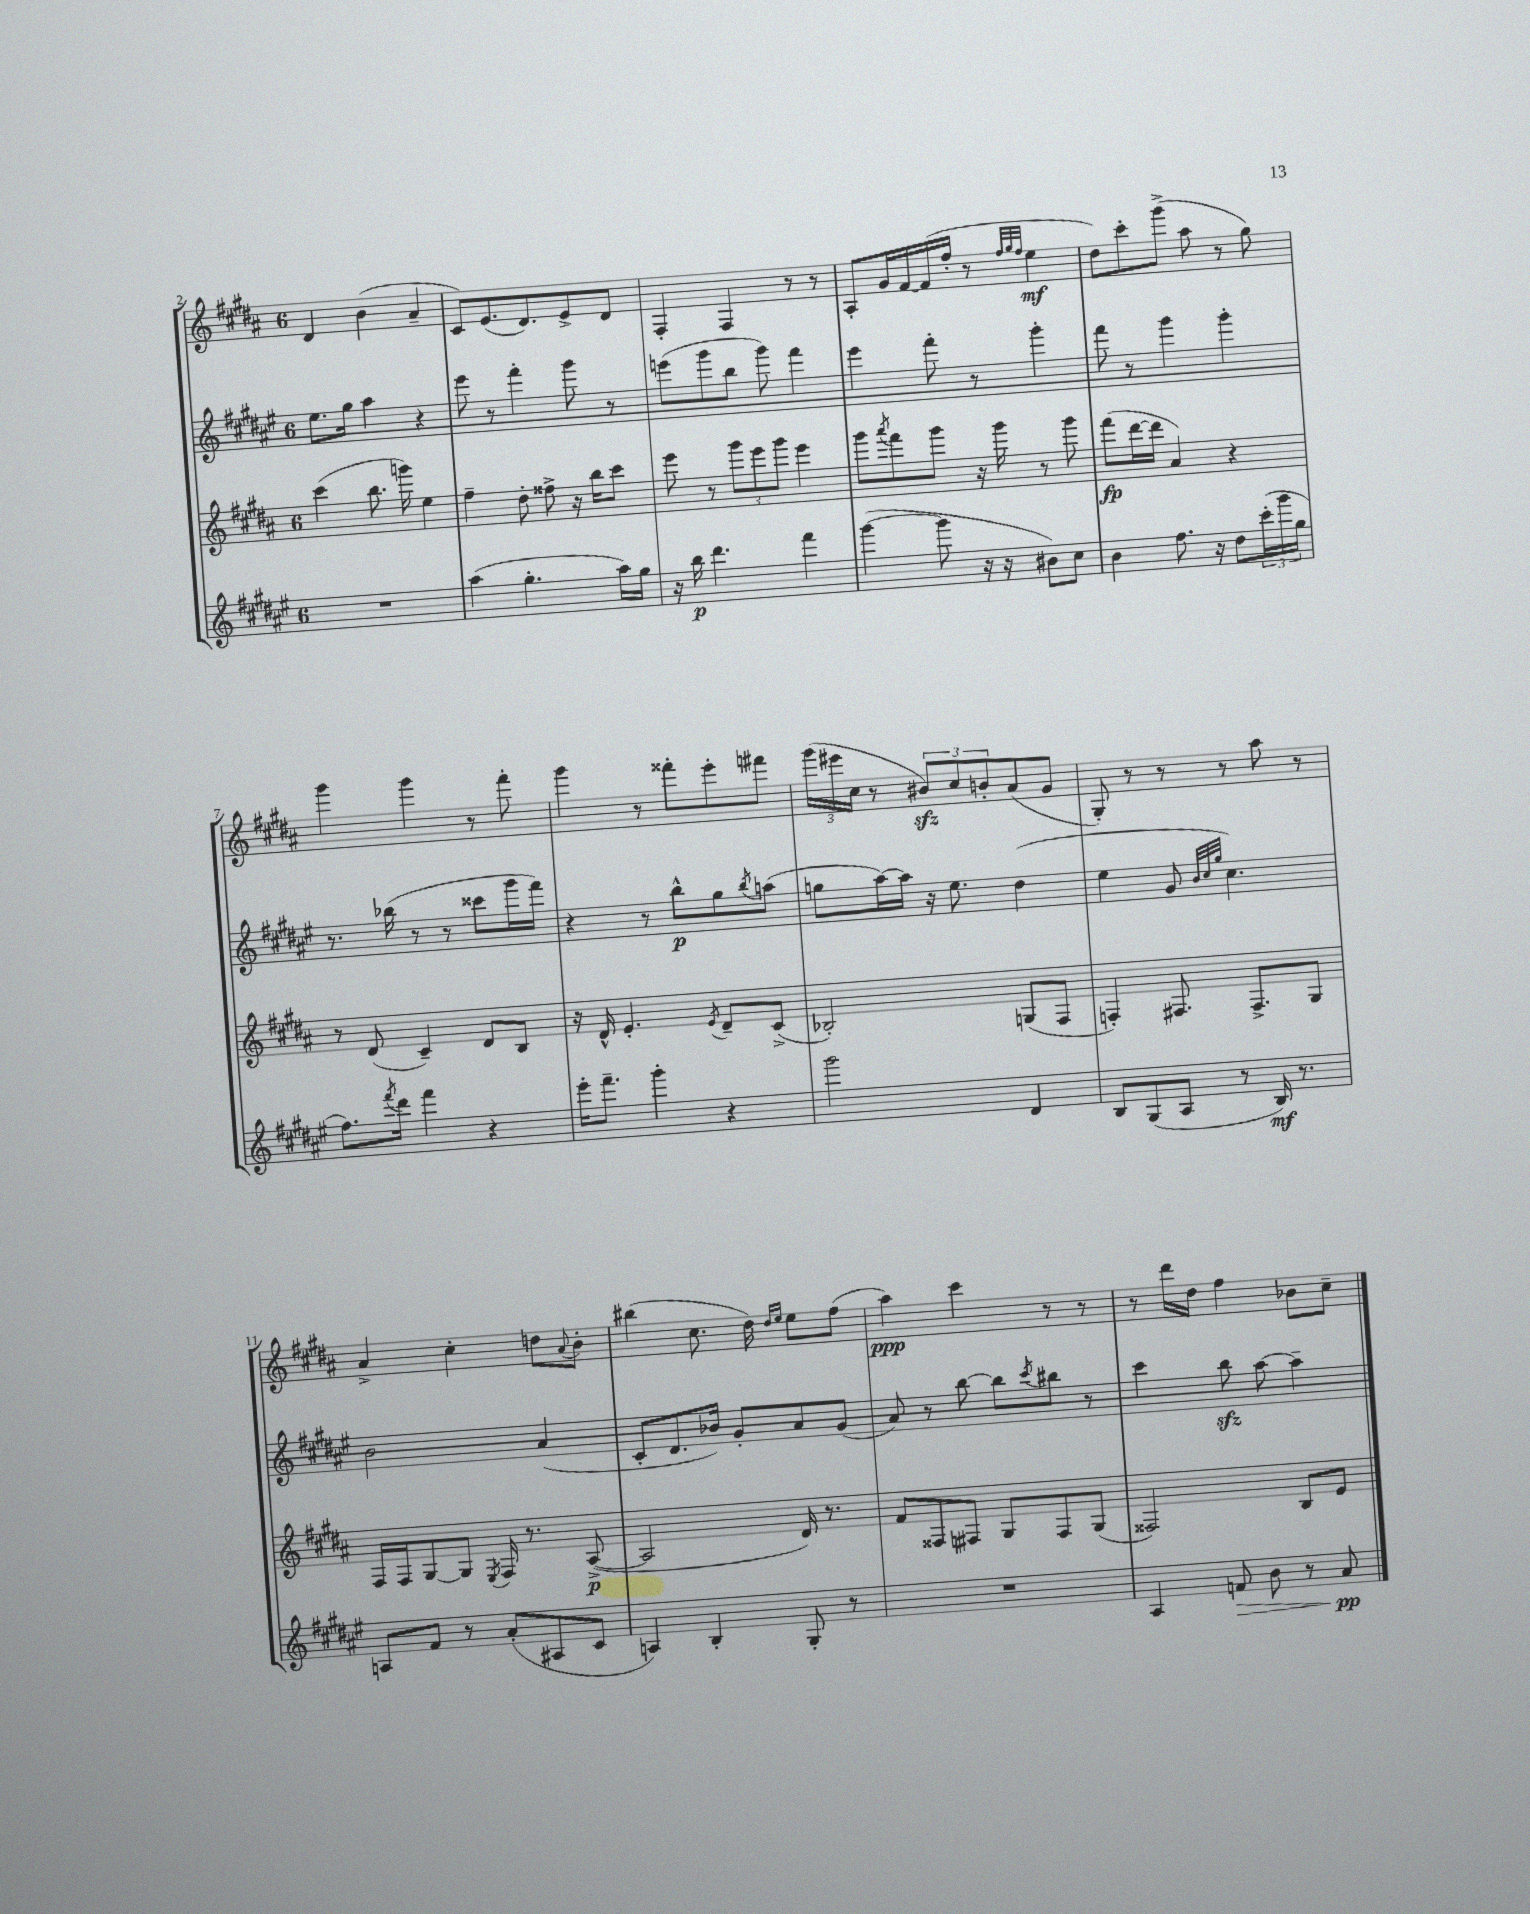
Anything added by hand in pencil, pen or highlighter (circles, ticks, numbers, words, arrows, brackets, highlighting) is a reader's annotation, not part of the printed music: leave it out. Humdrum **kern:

**kern	**dynam	**kern	**dynam	**kern	**dynam	**kern	**dynam
*part4	*part4	*part3	*part3	*part2	*part2	*part1	*part1
*staff4	*staff4	*staff3	*staff3	*staff2	*staff2	*staff1	*staff1
*clefG2	*	*clefG2	*	*clefG2	*	*clefG2	*
*k[f#c#g#d#a#e#]	*	*k[f#c#g#d#a#]	*	*k[f#c#g#d#a#e#]	*	*k[f#c#g#d#a#]	*
*M6/8	*	*M6/8	*	*M6/8	*	*M6/8	*
=2	=2	=2	=2	=2	=2	=2	=2
2.r	.	(4ccc#\	.	8.ee#\L	.	4d#/	.
.	.	.	.	16gg#\Jk	.	.	.
.	.	8.bb\	.	4aa#\	.	(4b\	.
.	.	16gggn\)	.	.	.	.	.
.	.	4ee\	.	4r	.	4a#~/	.
=3	=3	=3	=3	=3	=3	=3	=3
(4aa#\	.	4ff#~\	.	8eee#\	.	8c#/L)	.
.	.	.	.	8r	.	(8.e/	.
4.gg#'\	.	8dd#'\	.	4fff#'\	.	.	.
.	.	.	.	.	.	8.d#/)	.
.	.	8ff##X^\	.	.	.	.	.
.	.	16r	.	8ggg#\	.	8e^/	.
.	.	16bb\KL	.	.	.	.	.
16aa#\LL)	.	8ccc#\J	.	8r	.	8d#/J	.
16gg#\JJ	.	.	.	.	.	.	.
=4	=4	=4	=4	=4	=4	=4	=4
16r	.	8eee\	.	(8eeen\L	.	4F#'/	.
16bb\	p	.	.	.	.	.	.
4.ddd#\	.	8r	.	8ggg#\	.	.	.
.	.	12ggg#\L	.	8bb\J	.	4F#/	.
.	.	12eee\	.	.	.	.	.
.	.	.	.	8ggg#\)	.	.	.
.	.	12ggg#\J	.	.	.	.	.
4fff#\	.	4eee\	.	4fff#\	.	8r	.
.	.	.	.	.	.	8r	.
=5	=5	=5	=5	=5	=5	=5	=5
([4ggg#\	.	8ggg#\L	.	4eee#\	.	8A#'/L	.
.	.	8qaaa#/	.	.	.	.	.
.	.	8fff#\	.	.	.	16g#/L	.
.	.	.	.	.	.	[16f#/	.
8ggg#\]	.	8ggg#\J	.	8fff#'\	.	(16f#/]	.
.	.	.	.	.	.	16ff#'/JJ	.
16r	.	16r	.	8r	.	8r	.
16r	.	16ggg#\	.	.	.	.	.
.	.	.	.	.	.	32qqff#/LLL	.
.	.	.	.	.	.	32qqgg#/	.
.	.	.	.	.	.	32qqff#/JJJ	.
8b#X\L)	.	8r	.	4ggg#'\	.	4ee\	mf
8cc#\J	.	8ggg#\	.	.	.	.	.
=6	=6	=6	=6	=6	=6	=6	=6
4b\	.	(8fff#\L	fp	8fff#\	.	8dd#\L)	.
.	.	[16ddd#\L	.	8r	.	8ccc#'\	.
.	.	16ddd#\JJ]	.	.	.	.	.
8.ff#\	.	4a#/)	.	4ggg#\	.	(8ggg#^\J	.
.	.	.	.	.	.	8aa#\	.
16r	.	.	.	.	.	.	.
8dd#\L	.	4r	.	4ggg#'\	.	8r	.
(24ccc#'\L	.	.	.	.	.	8gg#\)	.
24ggg#\	.	.	.	.	.	.	.
24gg#\JJ	.	.	.	.	.	.	.
!!LO:LB:g=z
=7	=7	=7	=7	=7	=7	=7	=7
8.ff#\L)	.	8r	.	8.r	.	4ggg#\	.
.	.	(8d#/	.	.	.	.	.
8qfff#/	.	.	.	.	.	.	.
16ddd#\Jk	.	.	.	(16bb-X\	.	.	.
4fff#\	.	4c#~/)	.	8r	.	4ggg#\	.
.	.	.	.	8r	.	.	.
4r	.	8d#/L	.	8ccc##X\L	.	8r	.
.	.	8B/J	.	16ggg#\L	.	8fff#'\	.
.	.	.	.	16fff#\JJ)	.	.	.
=8	=8	=8	=8	=8	=8	=8	=8
16eee#'\KL	.	16r	.	4r	.	4ggg#\	.
8.fff#~\J	.	16d#^^/	.	.	.	.	.
.	.	4.e'/	.	.	.	.	.
4ggg#'\	.	.	.	8r	.	8r	.
.	.	.	.	8bb^^\L	p	8fff##X'\L	.
.	.	8qe/	.	.	.	.	.
4r	.	8d#~/L	.	8gg#\	.	8eee'\	.
.	.	.	.	8qbb/	.	.	.
.	.	(8c#^/J	.	(8aan\J	.	8fff#X\J	.
=9	=9	=9	=9	=9	=9	=9	=9
2ggg#\	.	2B-X'/)	.	8ggn\L	.	(24ggg#\LL	.
.	.	.	.	.	.	24eee#X\	.
.	.	.	.	.	.	24cc#\JJ	.
.	.	.	.	[16aa#\L)	.	8r	.
.	.	.	.	16aa#\JJ]	.	.	.
.	.	.	.	16r	.	12b#Xzz/L)	.
.	.	.	.	8.ee#\	.	.	.
.	.	.	.	.	.	12cc#/	.
.	.	.	.	.	.	12bn'/	.
4d#/	.	(8Gn/L	.	(4dd#\	.	(8a#/	.
.	.	8F#/J	.	.	.	8g#/J	.
=10	=10	=10	=10	=10	=10	=10	=10
8B/L	.	4Fn'/)	.	4ee#\	.	8G#'/)	.
(8G#/	.	.	.	.	.	8r	.
8A#/J	.	8.F#X/	.	8g#/	.	8r	.
.	.	.	.	32qqb/LLL	.	.	.
.	.	.	.	32qqcc#/	.	.	.
.	.	.	.	32qqgg#/JJJ	.	.	.
8r	.	.	.	4.cc#\)	.	8r	.
.	.	8.F#^/L	.	.	.	.	.
16B/)	mf	.	.	.	.	8aa#\	.
8.r	.	.	.	.	.	.	.
.	.	8G#/J	.	.	.	8r	.
!!LO:LB:g=z
=11	=11	=11	=11	=11	=11	=11	=11
8An/L	.	16F#/LL	.	2b\	.	4a#^/	.
.	.	16F#/J	.	.	.	.	.
8f#/J	.	[8G#/	.	.	.	.	.
8r	.	8G#/J]	.	.	.	4cc#'\	.
.	.	8qE/	.	.	.	.	.
(8a#'/L	.	16F#/	.	.	.	.	.
.	.	8.r	.	.	.	.	.
8A#X/	.	.	.	(4a#/	.	8ddn\L	.
.	.	.	.	.	.	8qqa#/	.
8c#/J	.	([8A#^/	p	.	.	8b'\J	.
=12	=12	=12	=12	=12	=12	=12	=12
4An/)	.	2A#/]	.	8c#'/L	.	(4bb#X\	.
.	.	.	.	8.d#/	.	.	.
4B'/	.	.	.	.	.	8.cc#\	.
.	.	.	.	16b-X/Jk)	.	.	.
.	.	.	.	8g#'/L	.	.	.
.	.	.	.	.	.	16dd#\)	.
.	.	.	.	.	.	16qqdd#/LL	.
.	.	.	.	.	.	16qqee/JJ	.
8G#'/	.	16d#/)	.	8a#/	.	8ee\L	.
.	.	8.r	.	.	.	.	.
8r	.	.	.	(8g#/J	.	(8ff#\J	.
=13	=13	=13	=13	=13	=13	=13	=13
2.r	.	8f#/L	.	8a#/)	.	4aa#\)	ppp
.	.	8F##X/	.	8r	.	.	.
.	.	8F#X/J	.	[8bb\	.	4ccc#\	.
.	.	8G#/L	.	8bb\L]	.	.	.
.	.	.	.	8qccc#/	.	.	.
.	.	8F#/	.	8bb#X\J	.	8r	.
.	.	(8G#/J	.	8r	.	8r	.
=14	=14	=14	=14	=14	=14	=14	=14
4A#/	.	2F##X/)	.	4ccc#\	.	8r	.
.	.	.	.	.	.	16ddd#\LL	.
.	.	.	.	.	.	16dd#\JJ	.
!	!LO:HP:b	!	!	!	!	!	!
8fn/	>	.	.	8bbzz\	.	4ff#\	.
8b\	.	.	.	[8aa#\	.	.	.
8r	.	8B/L	.	4aa#~\]	.	8b-X\L	.
8a#/	pp	8e/J	.	.	.	8cc#~\J	.
.	]	.	.	.	.	.	.
==	==	==	==	==	==	==	==
*-	*-	*-	*-	*-	*-	*-	*-
